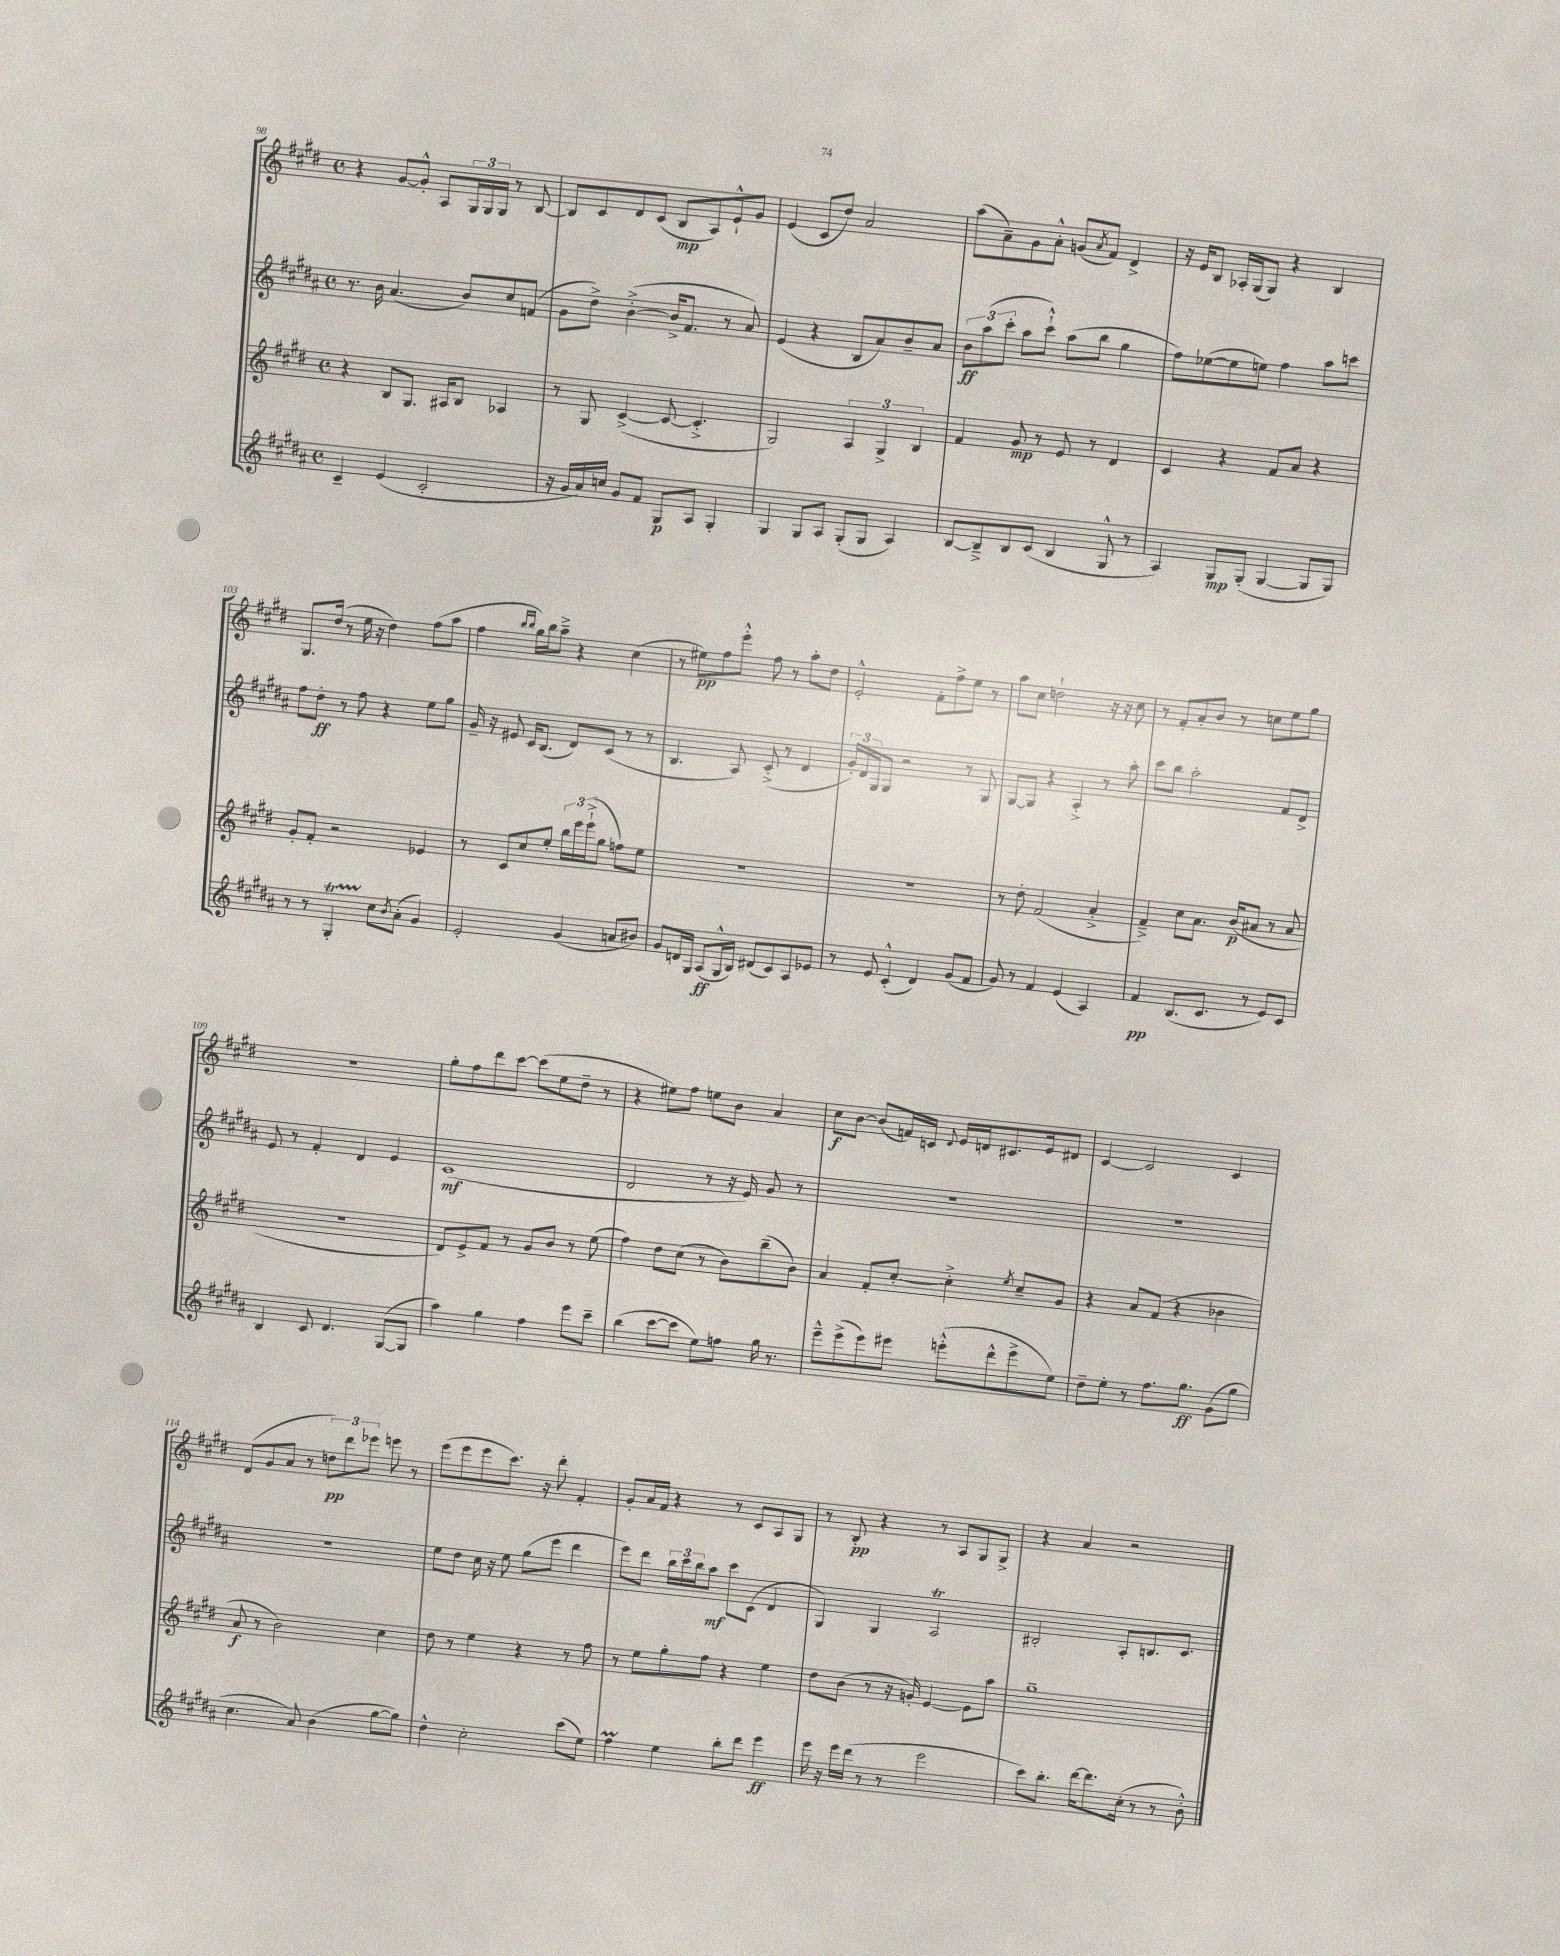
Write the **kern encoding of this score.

**kern	**dynam	**kern	**dynam	**kern	**dynam	**kern	**dynam
*part4	*part4	*part3	*part3	*part2	*part2	*part1	*part1
*staff4	*staff4	*staff3	*staff3	*staff2	*staff2	*staff1	*staff1
*clefG2	*	*clefG2	*	*clefG2	*	*clefG2	*
*k[f#c#g#d#a#]	*	*k[f#c#g#d#]	*	*k[f#c#g#d#a#]	*	*k[f#c#g#d#]	*
*M4/4	*	*M4/4	*	*M4/4	*	*M4/4	*
*met(c)	*	*met(c)	*	*met(c)	*	*met(c)	*
=98	=98	=98	=98	=98	=98	=98	=98
4c#~/	.	4r	.	8.r	.	4r	.
.	.	.	.	16b\	.	.	.
(4e/	.	8B/L	.	(4.a#/	.	[8g#/L	.
.	.	8.G#/J	.	.	.	8g#'^^/J]	.
2c#'/	.	.	.	.	.	8A/L	.
.	.	16A#X/KL	.	.	.	.	.
.	.	8B/J	.	8b/L)	.	24G#/L	.
.	.	.	.	.	.	24G#/	.
.	.	.	.	.	.	24G#/JJ	.
.	.	4A-X/	.	8cc#/	.	8r	.
.	.	.	.	(8fn/J	.	[8B/	.
=99	=99	=99	=99	=99	=99	=99	=99
16r	.	8r	.	8g#\L	.	8B/L]	.
16g#/LL	.	.	.	.	.	.	.
16a#/)	.	8G#/	.	8dd#^\J)	.	8c#/	.
16ccn/JJ	.	.	.	.	.	.	.
8g#/L	.	([4c#^/	.	([4b'^\	.	8d#/	.
8f#/J	.	.	.	.	.	(8c#/J	.
8G#/L	p	8c#/_	.	16b^/KL]	.	8B/L	mp
.	.	.	.	8.f#/J	.	.	.
8A#/J	.	4.c#'^/]	.	.	.	8A/)	.
4G#'/	.	.	.	8r	.	8e`^^/	.
.	.	.	.	8a#/)	.	8g#/J	.
=100	=100	=100	=100	=100	=100	=100	=100
4G#/	.	2G#/)	.	(4e/	.	(4e/	.
8G#/L	.	.	.	4r	.	8c#/L	.
8A#/J	.	.	.	.	.	8dd#/J)	.
(8G#'/L	.	6A/	.	8B/L	.	2a/	.
8G#/J	.	.	.	8a#/)	.	.	.
.	.	6G#^/	.	.	.	.	.
4A#/)	.	.	.	8b~/	.	.	.
.	.	6B/	.	.	.	.	.
.	.	.	.	8a#/J	.	.	.
=101	=101	=101	=101	=101	=101	=101	=101
[8B/L	.	4f#/	.	12b\L	ff	(8aa\L	.
.	.	.	.	(12aa#\	.	.	.
8B~^/]	.	.	.	.	.	8a~\)	.
.	.	.	.	12ccc#'\J	.	.	.
8B/	.	8g#/	mp	8aa#\L	.	8g#\	.
(8c#/J	.	8r	.	8ccc#`^^\J)	.	8a'^^\J	.
4B/	.	8e/	.	(8aa#\L	.	(8gn/L	.
.	.	.	.	.	.	8qa/	.
.	.	8r	.	8bb\J	.	8f#/J)	.
8G#^^/	.	4d#/	.	4gg#\	.	4d#^/	.
8r	.	.	.	.	.	.	.
=102	=102	=102	=102	=102	=102	=102	=102
4A#/)	.	4c#/	.	8ff#\L)	.	16r	.
.	.	.	.	.	.	16e/KL	.
.	.	.	.	([8ee-X\	.	8B/J	.
8G#/L	mp	4r	.	8ee-\]	.	16A-X'/LL	.
.	.	.	.	.	.	(16G#/J	.
(8G#'/J	.	.	.	8een\J)	.	8G#/J)	.
[4G#/	.	8f#/L	.	4ff#\	.	4r	.
.	.	8a/J	.	.	.	.	.
8G#/L]	.	4r	.	8aa#\L	.	4B/	.
8G#/J)	.	.	.	8cccn\J	.	.	.
!!LO:LB:g=z
=103	=103	=103	=103	=103	=103	=103	=103
8r	.	8g#'/L	.	8ff#\L	.	8.G#/L	.
8r	.	8f#'/J	.	8dd#'\J	ff	.	.
.	.	.	.	.	.	(16dd#/Jk	.
4G#T'/	.	2r	.	8r	.	8r	.
.	.	.	.	8ff#\	.	16ee\	.
.	.	.	.	.	.	16r	.
8cc#\L	.	.	.	4r	.	4dd#\)	.
8qb/	.	.	.	.	.	.	.
(8a#'\J	.	.	.	.	.	.	.
4g#/)	.	4e-X/	.	8ee\L	.	(8ff#\L	.
.	.	.	.	8gg#\J	.	8aa\J	.
=104	=104	=104	=104	=104	=104	=104	=104
2e'/	.	8r	.	16g#~/	.	4ff#\	.
.	.	.	.	16r	.	.	.
.	.	8c#/L	.	8e#X/	.	.	.
.	.	.	.	.	.	16qqbb/LL	.
.	.	.	.	.	.	16qqbb/JJ	.
.	.	8cc#/	.	16c#/KL	.	16gg#\LL)	.
.	.	.	.	(8.B/J	.	16bb\J	.
.	.	8ee'/J	.	.	.	8aa~^\J	.
(4g#/	.	24bb\LL	.	8d#/L)	.	4r	.
.	.	24eee\	.	.	.	.	.
.	.	(24eee`^\J	.	.	.	.	.
.	.	8gg#\J	.	(8c#/J	.	.	.
8an/L	.	8ffn\L)	.	8r	.	(4cc#\	.
8b#X/J)	.	8ee\J	.	8r	.	.	.
=105	=105	=105	=105	=105	=105	=105	=105
8g#/L	.	1r	.	4.B/	.	8r	.
16dn/L	.	.	.	.	.	8ee#X\L)	pp
16G#/JJ	.	.	.	.	.	.	.
(8A#/L	ff	.	.	.	.	8ff#\	.
16G#^^/L	.	.	.	8A#/)	.	8eee'^^\J	.
16B/JJ)	.	.	.	.	.	.	.
(8d#X/L	.	.	.	(8c#'^/	.	8ff#\	.
8c#/)	.	.	.	8r	.	8r	.
8A#/	.	.	.	4d#/	.	8aa'\L	.
8e-X/J	.	.	.	.	.	8dd#\J	.
=106	=106	=106	=106	=106	=106	=106	=106
8r	.	1r	.	24g#'/LL)	.	2e'^^/	.
.	.	.	.	24d#/	.	.	.
.	.	.	.	24G#/J	.	.	.
8e/	.	.	.	8G#/J	.	.	.
(4c#'^^/	.	.	.	2r	.	.	.
4d#/)	.	.	.	.	.	8f#'\L	.
.	.	.	.	.	.	8ff#^\	.
(8g#/L	.	.	.	8r	.	8ee\J	.
8f#/J	.	.	.	8G#/	.	8r	.
=107	=107	=107	=107	=107	=107	=107	=107
8g#/)	.	8r	.	[8G#/L	.	8aa\L	.
8r	.	8dd#'\	.	8G#/J]	.	8cc#\J	.
4f#/	.	(2f#/	.	4r	.	2ddn`\	.
(4e/	.	.	.	4A#'^/	.	.	.
4A#/)	.	4a'^/	.	8r	.	16r	.
.	.	.	.	.	.	16r	.
.	.	.	.	8aa#'\	.	8cc#\	.
=108	=108	=108	=108	=108	=108	=108	=108
4f#/	pp	4f#~^/)	.	8ccc#\L	.	8r	.
.	.	.	.	8bb\J	.	8f#'/L	.
(8.B/L	.	8cc#\L	.	2aa#'\	.	8a'/	.
.	.	8.a\J	.	.	.	8b/J	.
8.c#/J	.	.	.	.	.	.	.
.	.	.	.	.	.	8r	.
.	.	(16b/KL	p	.	.	.	.
8r	.	8a#X/J	.	.	.	8ccn\L	.
8e/L)	.	8r	.	8f#/L	.	8ee\	.
8c#/J	.	8a#/	.	8d#^/J	.	8gg#\J	.
!!LO:LB:g=z
=109	=109	=109	=109	=109	=109	=109	=109
4B/	.	1r	.	8e/	.	1r	.
.	.	.	.	8r	.	.	.
8c#/	.	.	.	4f#'/	.	.	.
4.d#/	.	.	.	.	.	.	.
.	.	.	.	4d#/	.	.	.
([8G#/L	.	.	.	4e/	.	.	.
8G#/J]	.	.	.	.	.	.	.
=110	=110	=110	=110	=110	=110	=110	=110
4aa#\)	.	8d#/L)	.	(1c#	mf	8gg#'\L	.
.	.	8e^/	.	.	.	8ff#\	.
4gg#\	.	8f#/J	.	.	.	8ddd#\	.
.	.	8r	.	.	.	[8ccc#\J	.
4ff#\	.	8g#/L	.	.	.	(8ccc#\L]	.
.	.	8b/J	.	.	.	8ee\	.
8eee\L	.	8r	.	.	.	8dd#~\J	.
8ccc#~\J	.	(8ee\	.	.	.	8r	.
=111	=111	=111	=111	=111	=111	=111	=111
(4bb\	.	4ff#\)	.	2d#/	.	4r	.
[8ccc#\L	.	8dd#\L	.	.	.	8ee#X\L)	.
8ccc#\J]	.	(8cc#\J	.	.	.	8ff#\J	.
8ee\L)	.	8r	.	8r	.	8een\L	.
8ffn\J	.	8b\L)	.	16r	.	8b\J	.
.	.	.	.	16e/)	.	.	.
16gg#\	.	(8bb~\	.	8g#/	.	4a/	.
8.r	.	.	.	.	.	.	.
.	.	8b\J)	.	8r	.	.	.
=112	=112	=112	=112	=112	=112	=112	=112
8eee~^^\L	.	4a/	.	1r	.	8cc#\L	f
(8eee^\	.	.	.	.	.	[8b\J	.
8eee\)	.	8f#'/L	.	.	.	(8b/L]	.
8eee#X\J	.	[8cc#'/J	.	.	.	16fn/L)	.
.	.	.	.	.	.	16cn/JJ	.
.	.	.	.	.	.	8qqd#/	.
(8eeen'^^\L	.	4cc#'^\]	.	.	.	16e/LL	.
.	.	.	.	.	.	16dn/J	.
8ddd#^^\	.	.	.	.	.	8.c#X/	.
.	.	8qee/	.	.	.	.	.
8eee^\	.	8cc#~/L	.	.	.	.	.
.	.	.	.	.	.	16e/k	.
8ee\J)	.	8g#/J	.	.	.	8d#X/J	.
=113	=113	=113	=113	=113	=113	=113	=113
8dd#~\L	.	4r	.	1r	.	[4c#/	.
8ee'\J	.	.	.	.	.	.	.
8r	.	8a/L	.	.	.	2c#/]	.
8.ff#\L	.	(8f#/J	.	.	.	.	.
.	.	4r	.	.	.	.	.
8.gg#\J	ff	.	.	.	.	.	.
(8g#\L	.	4b-X\	.	.	.	4c#/	.
8gg#\J	.	.	.	.	.	.	.
!!LO:LB:g=z
=114	=114	=114	=114	=114	=114	=114	=114
4.cc#\	.	8a/	f	1r	.	(8d#/L	.
.	.	8r	.	.	.	8g#/	.
.	.	2b\)	.	.	.	8a/J	.
8a#/)	.	.	.	.	.	8r	.
(4b\	.	.	.	.	.	12ddn\L)	pp
.	.	.	.	.	.	12ddd#\	.
.	.	.	.	.	.	12eee-X\J	.
[8gg#\L	.	4cc#\	.	.	.	8eeen\	.
8gg#\J])	.	.	.	.	.	8r	.
=115	=115	=115	=115	=115	=115	=115	=115
4dd#^^\	.	8dd#\	.	8ee\L	.	(8eee\L	.
.	.	8r	.	8dd#\J	.	8eee\	.
2cc#'\	.	4ee\	.	16cc#\	.	8eee\	.
.	.	.	.	16r	.	.	.
.	.	.	.	8ee\	.	8.ccc#\J)	.
.	.	4r	.	(8gg#\L	.	.	.
.	.	.	.	.	.	16r	.
.	.	.	.	8eee\J	.	8ddd#'\	.
(8ccc#\L	.	8r	.	4ddd#\	.	4f#'/	.
8ee\J)	.	8ff#\	.	.	.	.	.
=116	=116	=116	=116	=116	=116	=116	=116
4ff#M\	.	8r	.	8eee\L)	.	8g#'/L	.
.	.	8ee\L	.	8ddd#\J	.	16a/L	.
.	.	.	.	.	.	16f#/JJ	.
4ee\	.	8gg#'\	.	24bb\LL	.	4r	.
.	.	.	.	24ccc#\	.	.	.
.	.	.	.	24bb\J	.	.	.
.	.	8ff#\J	.	8aa#\J	mf	.	.
8bb'\L	.	4r	.	8ccc#\L	.	8r	.
8ddd#\J	.	.	.	(8c#\J	.	8c#/L	.
4eee\	ff	4ee\	.	4d#/	.	8A/	.
.	.	.	.	.	.	8G#/J	.
=117	=117	=117	=117	=117	=117	=117	=117
16eee\	.	8dd#\L	.	4G#/)	.	8r	.
16r	.	.	.	.	.	.	.
16eee\LL	.	(8b\J	.	.	.	8B'/	pp
(16ddd#\JJ	.	.	.	.	.	.	.
8r	.	8r	.	4G#/	.	4r	.
8r	.	16r	.	.	.	.	.
.	.	16gn'/)	.	.	.	.	.
2eee\	.	[4e/	.	2A#t/	.	8r	.
.	.	.	.	.	.	8A/L	.
.	.	8e\L]	.	.	.	8G#/	.
.	.	8aa\J	.	.	.	8G#^/J	.
=118	=118	=118	=118	=118	=118	=118	=118
8ccc#\L)	.	1gg#~	.	2B#X'/	.	4r	.
8.bb'\J	.	.	.	.	.	.	.
.	.	.	.	.	.	4a/	.
[16ddd#\KL	.	.	.	.	.	.	.
8.ddd#\]	.	.	.	.	.	.	.
.	.	.	.	8A#'/L	.	2r	.
(16cc#'\Jk	.	.	.	.	.	.	.
8r	.	.	.	8.Bn/	.	.	.
8r	.	.	.	.	.	.	.
.	.	.	.	8.c#/J	.	.	.
8b'^^\)	.	.	.	.	.	.	.
==	==	==	==	==	==	==	==
*-	*-	*-	*-	*-	*-	*-	*-
